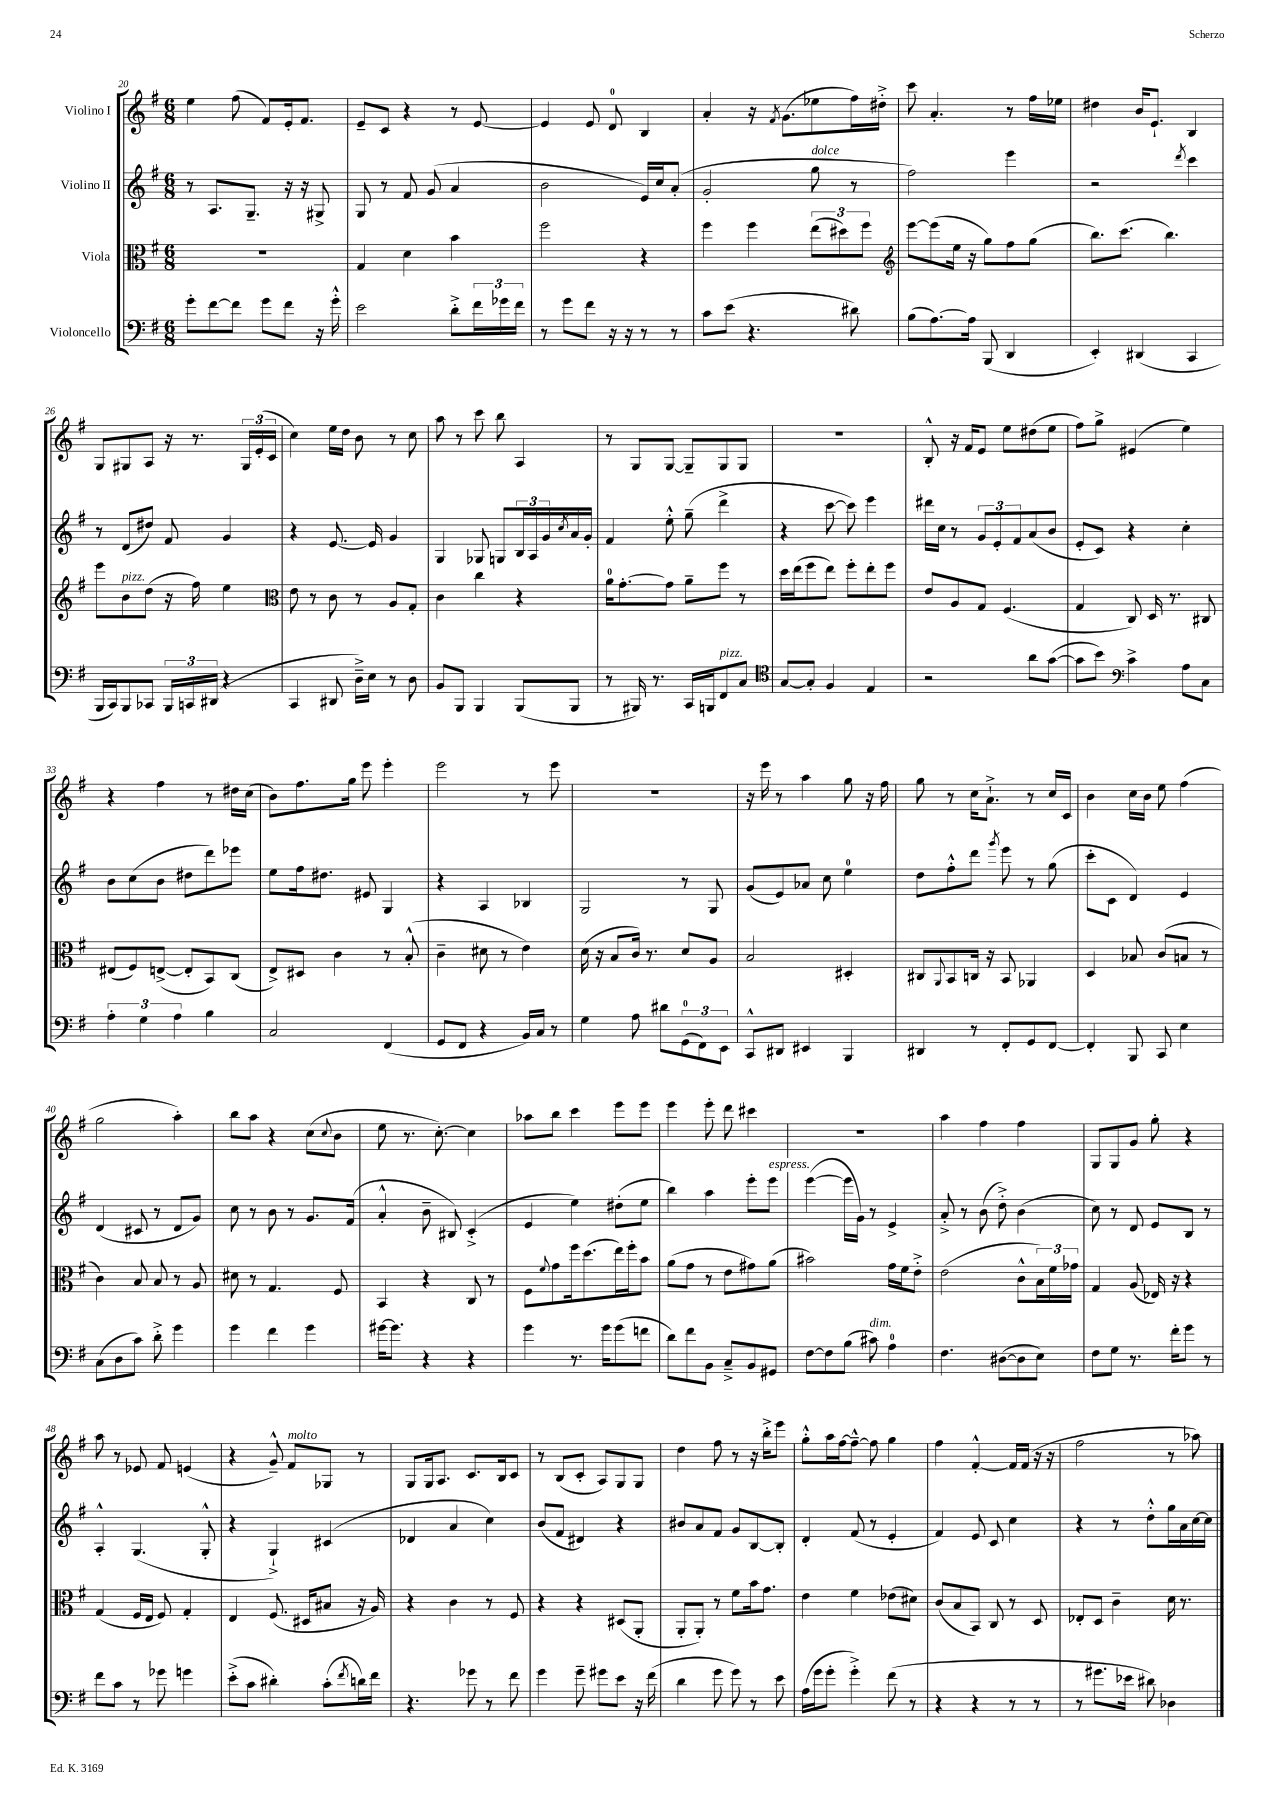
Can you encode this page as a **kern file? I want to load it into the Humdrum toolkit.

**kern	**kern	**kern	**kern
*part4	*part3	*part2	*part1
*staff4	*staff3	*staff2	*staff1
*I"Violoncello	*I"Viola	*I"Violino II	*I"Violino I
*clefF4	*clefC3	*clefG2	*clefG2
*k[f#]	*k[f#]	*k[f#]	*k[f#]
*M6/8	*M6/8	*M6/8	*M6/8
=20	=20	=20	=20
8g'\L	2.r	8r	4ee\
[8f#\	.	8.A/L	.
8f#\J]	.	.	(8ff#\
.	.	8.G~/J	.
8g\L	.	.	8f#/L)
8f#\J	.	16r	16e'/k
.	.	16r	8.f#/J
16r	.	8G#X^/	.
16g'^^\	.	.	.
=21	=21	=21	=21
2e\	4G/	8G/	8e~/L
.	.	8r	8c/J
.	4d\	8f#/	4r
.	.	(8g/	.
8d'^\L	4b\	4a/	8r
24f#\L	.	.	[8e/
24g-X\	.	.	.
24f#\JJ	.	.	.
=22	=22	=22	=22
8r	2ff#\	2b\	4e/]
8g\L	.	.	.
8f#\J	.	.	8e/
16r	.	.	8d/
16r	.	.	.
8r	4r	16e/LL)	4B/
.	.	16cc/J	.
8r	.	(8a'/J	.
=23	=23	=23	=23
8c\L	4ff#\	2g'/	4a'/
(8e\J	.	.	.
4.r	4ff#\	.	16r
.	.	.	8qf#/
.	.	.	(8.g\L
!	!	!LO:TX:a:i:t=dolce	!
.	(12ee\L	8gg\	8ee-X\
.	12dd#X\)	.	.
8d#X\)	.	8r	16ff#\L)
.	12ff#\J	.	.
.	.	.	16dd#X'^\JJ
=24	=24	=24	=24
*	*clefG2	*	*
(8B\L	[8eee\L	2ff#\)	8ccc\
[8.A\)	(8eee\]	.	4.a'/
.	16ee\Jk	.	.
16A\Jk]	16r	.	.
(8BBB/	8gg\L)	.	.
4DD/	8ff#\	4eee\	8r
.	(8gg\J	.	16ff#\LL
.	.	.	16ee-X\JJ
=25	=25	=25	=25
4EE'/)	8.bb\L)	2r	4dd#X\
.	(8.ccc\J	.	.
(4DD#X/	.	.	16b/KL
.	.	.	8.e`/J
.	4.bb\)	.	.
.	.	8qddd/	.
4CC/	.	4ccc\	4B/
!!LO:LB:g=z
=26	=26	=26	=26
16BBB/LL	8eee\L	8r	8G/L
16CC/J)	.	.	.
!	!LO:TX:a:i:t=pizz.	!	!
8BBB/	8b\	(8d/L	8G#X/
8CC-X/J	(8dd\J	8dd#X/J)	8A/J
24BBB/LL	16r	8f#/	16r
24CCn/	.	.	.
.	16ff#\)	.	8.r
(24DD#X/JJ	.	.	.
4r	4ee\	4g/	.
.	.	.	24G#/LL
.	.	.	(24e'/
.	.	.	24c/JJ
=27	=27	=27	=27
*	*clefC3	*	*
4CC/	8e\	4r	4cc\)
.	8r	.	.
8DD#X/	8c\	[8.e/	16ee\LL
.	.	.	16dd\JJ
16D~^\LL)	8r	.	8b\
16E\JJ	.	16e/]	.
8r	8A/L	4g/	8r
8D\	8G'/J	.	8cc\
=28	=28	=28	=28
8BB/L	4c\	4G/	8aa\
8BBB/J	.	.	8r
4BBB/	4cc\	8G-X/	8ccc\
.	.	8Gn/L	8bb\
(8BBB/L	4r	24B/L	4A/
.	.	24A/	.
.	.	24g/	.
.	.	8qcc/	.
8BBB/J	.	16a/	.
.	.	16g'/JJ	.
=29	=29	=29	=29
8r	16a\KL	4f#/	8r
.	[8.g'\	.	.
16BBB#X/)	.	.	8G/L
8.r	.	.	.
.	8g\J]	8ee'^^\	[8G/J
16CC/LL	8a~\L	(8gg~\	8G~/L]
16BBBn/J	.	.	.
!LO:TX:a:i:t=pizz.	!	!	!
8FF#/	8ff#\J	4ddd^\	8G/
8C/J	8r	.	8G/J
=30	=30	=30	=30
*clefC4	*	*	*
[8G/L	16dd\LL	4r	2.r
.	(16ee\J	.	.
8G'/J]	8ff#\	.	.
4F#/	8ee\J)	[8ccc\	.
.	8ff#'\L	8ccc\])	.
4E/	8ee'\	4eee\	.
.	8ff#\J	.	.
=31	=31	=31	=31
2r	8e/L	16ddd#X\LL	8B'^^/
.	.	16cc\JJ	.
.	8A/	8r	16r
.	.	.	16f#/KL
.	8G/J	12g/L	8e/J
.	.	12e'/	.
.	(4.F#/	.	8ee\L
.	.	12f#/	.
8a\L	.	(8a/	(8dd#X\
([8g\J	.	8b/J	8ee\J
=32	=32	=32	=32
8g\L]	4G/	8e'/L	8ff#\L)
8b\J)	.	8c/J)	8gg^\J
*clefF4	*	*	*
4c^\	8C/)	4r	(4e#X/
.	16D/	.	.
.	8.r	.	.
8A\L	.	4cc'\	4ee\)
8C\J	8C#X/	.	.
!!LO:LB:g=z
=33	=33	=33	=33
6A'\	(8E#X/L	8b\L	4r
.	8F#/)	(8cc\	.
6G\	.	.	.
.	([8En^/J	8b\J	4ff#\
6A\	.	.	.
.	8E'/L]	8dd#X\L	.
4B\	8BB/)	8ddd\)	8r
.	(8C/J	8eee-X\J	16dd#X\LL
.	.	.	(16cc\JJ
=34	=34	=34	=34
2C/	8E^/L)	8ee\L	8b\L)
.	8D#X/J	16ff#\k	8.ff#\
.	.	8.dd#X\J	.
.	4c\	.	.
.	.	.	16gg\Jk
.	.	8e#X/	8eee\
(4FF#/	8r	4G/	4eee'\
.	(8B'^^/	.	.
=35	=35	=35	=35
8GG/L	4c~\	4r	2eee\
8FF#/J	.	.	.
4r	8d#X\	4A/	.
.	8r	.	.
16BB/LL)	4e\)	4B-X/	8r
16C/JJ	.	.	.
8r	.	.	8eee\
=36	=36	=36	=36
4G\	(16d\	2G/	2.r
.	16r	.	.
.	8B/L	.	.
8A\	16c/Jk)	.	.
.	8.r	.	.
8d#X\L	.	.	.
(12GG\	8d/L	8r	.
12FF#\)	.	.	.
.	8A/J	8G/	.
12EE\J	.	.	.
=37	=37	=37	=37
8CC^^/L	2B/	(8g/L	16r
.	.	.	16eee\
8DD#X/J	.	8e/)	8r
4EE#X/	.	8a-X/J	4aa\
.	.	8cc\	.
4BBB/	4D#X'/	4ee\	8gg\
.	.	.	16r
.	.	.	16ff#\
=38	=38	=38	=38
4DD#X/	8C#X/L	8dd\L	8gg\
.	8qqAA/	.	.
.	8BB/	8ff#'^^\	8r
8r	16Cn/Jk	8ddd\J	16cc\KL
.	16r	.	8.a`^\J
.	.	8qggg/	.
8FF#'/L	8BB/	8eee\	.
8GG/	4AA-X/	8r	8r
[8FF#/J	.	(8gg\	16cc/LL
.	.	.	16c/JJ
=39	=39	=39	=39
4FF#'/]	4D/	8ccc'\L	4b\
.	.	8c\J	.
8BBB/	8B-X/	4d/)	16cc\LL
.	.	.	16b\JJ
8CC/	(8c/L	.	8ee\
4E\	8Bn/J	4e/	(4ff#\
.	8r	.	.
!!LO:LB:g=z
=40	=40	=40	=40
(8C\L	4c\)	(4d/	2gg\
8D\	.	.	.
8c\J)	8B/	8c#X/	.
8d'^\	8B/	8r	.
4g\	8r	8d/L	4aa'\)
.	8A/	8g/J)	.
=41	=41	=41	=41
4g\	8d#X\	8cc\	8bb\L
.	8r	8r	8aa\J
4f#\	4.G/	8b\	4r
.	.	8r	.
4g\	.	8.g/L	(8cc\L
.	.	.	8qqcc/
.	8F#/	.	8b\J
.	.	(16f#/Jk	.
=42	=42	=42	=42
[16g#X\KL	4BB/	4a'^^/	8ee\
8.g#\J]	.	.	.
.	.	.	8.r
4r	4r	8b~\	.
.	.	.	[8.cc'\)
.	.	8B#X/)	.
4r	8C/	(4c'^/	4cc\]
.	8r	.	.
=43	=43	=43	=43
4g\	8F#\L	4e/	8aa-X\L
.	8qqf#/	.	.
.	8g\	.	8bb\J
8.r	16ff#\k	4ee\)	4ccc\
.	(8.dd\	.	.
16g\KL	.	.	.
(8g\	16ee\L)	(8dd#X'\L	8eee\L
.	16ff#'\J	.	.
8fn\J	8b\J	8ee\J	8eee\J
=44	=44	=44	=44
8d\L)	(8a\L	4bb\)	4eee\
8f#\	8g\J	.	.
8BB\J	8r	4aa\	8eee'\
8C~^/L	8e\L	.	8ddd\
8BB/	8g#X\)	8eee'\L	4ccc#X\
!	!	!LO:TX:a:i:t=espress.	!
8GG#X/J	(8a\J	8eee\J	.
=45	=45	=45	=45
[8F#\L	2b#X\)	([4eee\	2.r
8F#\]	.	.	.
(8B\J	.	16eee\LL]	.
.	.	16g\JJ)	.
!LO:TX:a:i:t=dim.	!	!	!
8c#X\)	.	8r	.
4A\	16g\LL	4e^/	.
.	16f#\J	.	.
.	8e'^\J	.	.
=46	=46	=46	=46
4.F#\	(2e\	8a'^/	4aa\
.	.	8r	.
.	.	(8b\	4ff#\
([8D#X\L	.	8dd'^\)	.
8D#\]	8c^^\L	(4b\	4ff#\
8E\J)	24B\L)	.	.
.	24f#\	.	.
.	24g-X\JJ	.	.
=47	=47	=47	=47
8F#\L	4G/	8cc\)	8G/L
8G\J	.	8r	8G/
8.r	(8A/	8d/	8g/J
.	16E-X/)	8e/L	8gg'\
16f#'\KL	16r	.	.
8g\J	4r	8B/J	4r
8r	.	8r	.
!!LO:LB:g=z
=48	=48	=48	=48
8f#\L	(4G/	4A'^^/	8aa\
8c\J	.	.	8r
8r	16F#/LL	(4.G/	8e-X/
.	16E/JJ	.	.
8g-X\	8F#/)	.	8f#/
4gn\	4G'/	.	(4en/
.	.	8G'^^/	.
=49	=49	=49	=49
(8e'^\L	4E/	4r	4r
8c\J	.	.	.
4d#X'\)	(8.F#/	4G`^/)	8g~^^/)
!	!	!	!LO:TX:a:i:t=molto
.	.	.	8f#/L
.	16D#X/KL	.	.
(8c'\L	8B#X/J	(4c#X/	8G-X/J
8qf#/	.	.	.
16dn\L)	16r	.	8r
16f#\JJ	16A/)	.	.
=50	=50	=50	=50
4.r	4r	4d-X/	8G/L
.	.	.	16G/k
.	.	.	8.A/J
.	4c\	4a/	.
8g-X\	.	.	8.c/L
8r	8r	4cc\)	.
.	.	.	16B/k
8f#\	8F#/	.	8c/J
=51	=51	=51	=51
4g\	4r	(8b/L	8r
.	.	8f#/J	(8B/L
8g~\	4r	4d#X/)	8c'/J
8g#X\L	.	.	8A/L)
8e\J	(8D#X/L	4r	8G/
16r	8AA'/J	.	8G/J
(16f#\	.	.	.
=52	=52	=52	=52
4d\	8AA'/L	8b#X/L	4dd\
.	8AA'/J)	8a/	.
8g\	8r	8f#/J	8ff#\
8g\)	8f#\L	8g/L	8r
8r	16b\k	[8B/	16r
.	8.g\J	.	16bb'^\KL
8e\	.	8B'/J]	8eee\J
=53	=53	=53	=53
(16A\LL	4e\	4d'/	8gg'^^\L
16g\J	.	.	.
8g'\J	.	.	16aa\L
.	.	.	[16ff#\J
4g'^\)	4f#\	(8f#/	8ff#~^^\J_
.	.	8r	8ff#\]
(8f#\	(8e-X\L	4e'/	4gg\
8r	8d#X\J)	.	.
=54	=54	=54	=54
4r	(8c/L	4f#/)	4ff#\
.	8B/	.	.
4r	8BB/J)	8e/	[4f#'^^/
.	8C/	8c/	.
8r	8r	4cc\	16f#/LL]
.	.	.	(16f#/JJ
8r	8D/	.	16r
.	.	.	16r
=55	=55	=55	=55
8r	8E-X'/L	4r	2ff#\
8.g#X\L	8D/J	.	.
.	4c~\	8r	.
16e-X\Jk	.	.	.
8d#X\)	.	8dd'^^\L	.
4D-X\	16d\	16gg\L	8r
.	8.r	16a\	.
.	.	[16cc\	8aa-X\)
.	.	16cc\JJ]	.
==	==	==	==
*-	*-	*-	*-
